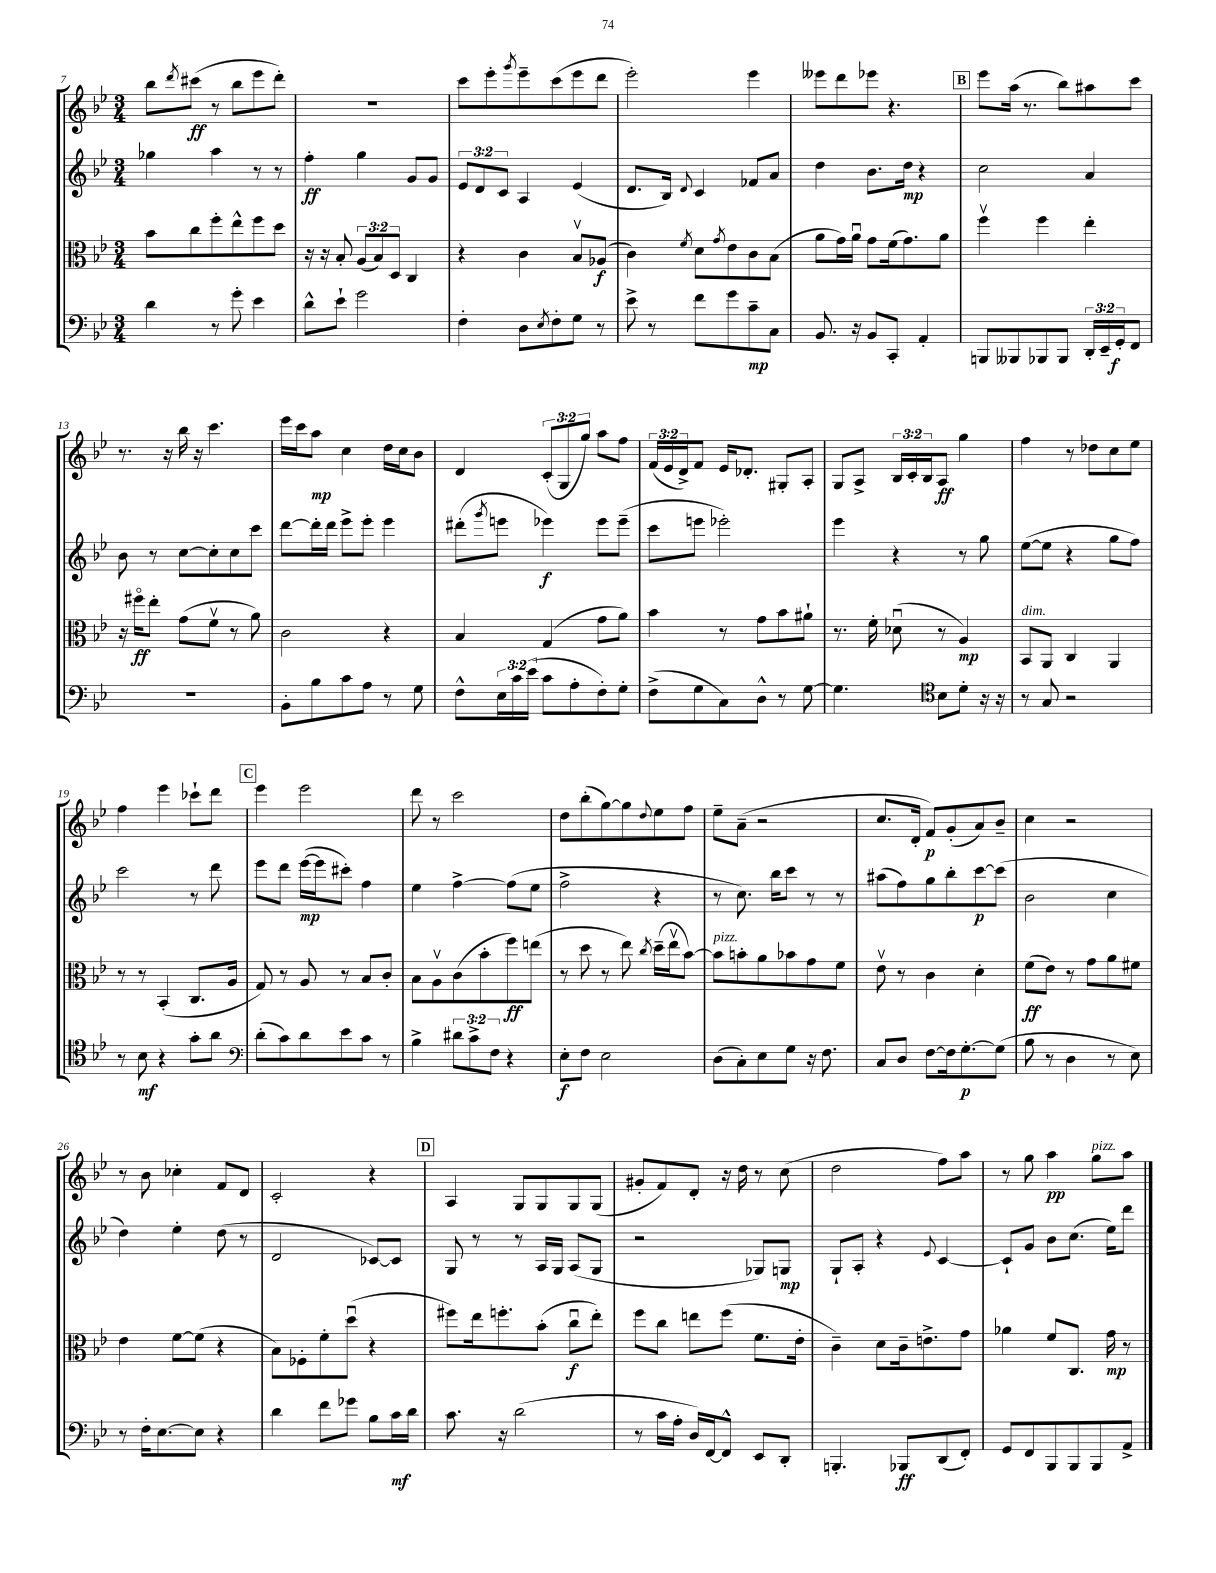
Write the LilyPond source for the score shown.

<<
\new StaffGroup <<
\new Staff = "s0" {
    \clef treble \key bes \major \numericTimeSignature \time 3/4 \override Staff.TupletNumber.text = #tuplet-number::calc-fraction-text
    bes''8 \acciaccatura { d'''8 } cis'''8\ff( r8 bes''8 ees'''8 d'''8-.) |
    R2. |
    c'''8 ees'''8-. \acciaccatura { g'''8 } ees'''8-- c'''8( ees'''8 d'''8 |
    ees'''2-.) ees'''4 |
    eeses'''8 d'''8 ees'''8 r4. |
    \mark \markup { \box "B" } ees'''8 a''16( r8. bes''8) ais''8 c'''8 |
    r8. r16 bes''16 r16 c'''4. |
    ees'''16 c'''16 a''8\mp c''4 d''16 c''16 bes'8 |
    d'4 \tuplet 3/2 { c'8-.( g8 g''8) } a''8 f''8 |
    \tuplet 3/2 { f'16( ees'16 d'16->) } f'8 ees'16 des'8.-. gis8-. a8-. |
    g8 a8-> \tuplet 3/2 { bes16 c'16-. bes16 } a8\ff g''4 |
    f''4 r8 des''8 c''8 ees''8 |
    f''4 ees'''4 ces'''8-! d'''8 |
    \mark \markup { \box "C" } ees'''4 ees'''2 |
    d'''8 r8 c'''2 |
    d''8 bes''8-.( g''8~) g''8 \appoggiatura { d''8 } ees''8 f''8 |
    ees''8-- a'8--( r2 |
    c''8. d'16-. f'8\p) g'8-.( a'8) bes'8-- |
    c''4 r2 |
    r8 bes'8 ces''4-. f'8 d'8 |
    c'2-. r4 |
    \mark \markup { \box "D" } a4 g8 g8 g8 g8( |
    gis'8-. f'8) d'8-. r16 d''16 r8 c''8( |
    d''2 f''8) a''8 |
    r8 g''8 a''4\pp g''8^\markup { \italic "pizz." } a''8 \bar "|." |
}
\new Staff = "s1" {
    \clef treble \key bes \major \numericTimeSignature \time 3/4 \override Staff.TupletNumber.text = #tuplet-number::calc-fraction-text
    ges''4 a''4 r8 r8 |
    f''4-.\ff g''4 g'8 g'8 |
    \tuplet 3/2 { ees'8 d'8 c'8 } a4 ees'4( |
    d'8. bes16) \appoggiatura { d'8 } c'4 fes'8 a'8 |
    d''4 bes'8. d''16\mp r4 |
    \mark \markup { \box "B" } c''2 a'4 |
    bes'8 r8 c''8~ c''8-. c''8 c'''8 |
    d'''8~ d'''16-. d'''16 ees'''8-> ees'''8-. ees'''4 |
    dis'''8-.( \acciaccatura { g'''8 } e'''8 ees'''4\f) ees'''8 ees'''8--( |
    c'''8 e'''8 ees'''2-.) |
    ees'''4 r4 r8 g''8 |
    ees''8~( ees''8 r4 g''8 f''8) |
    c'''2 r8 d'''8 |
    \mark \markup { \box "C" } ees'''8 d'''8 ees'''16~\mp( ees'''16 cis'''8-.) f''4 |
    ees''4 f''4~-> f''8( ees''8 |
    f''2-> r4 |
    r8 c''8.) bes''16 c'''8 r8 r8 |
    ais''8( f''8) g''8 bes''8-. c'''8~\p c'''8( |
    bes'2 c''4 |
    d''4) ees''4-. d''8( r8 |
    d'2 ces'8~) ces'8 |
    \mark \markup { \box "D" } g8 r8 r8 a16 g16 a8( g8 |
    r2 ges8) g8\mp |
    g8-! a8-. r4 \appoggiatura { ees'8 } c'4~ |
    c'8-! g'8 bes'8 c''8.( ees''16) d'''8 \bar "|." |
}
\new Staff = "s2" {
    \clef alto \key bes \major \numericTimeSignature \time 3/4 \override Staff.TupletNumber.text = #tuplet-number::calc-fraction-text
    bes'8 c''8 f''8-. ees''8-^ f''8 d''8 |
    r16 r16 bes8-. \tuplet 3/2 { a8( bes8) d8 } c4 |
    r4 c'4 bes8\upbow aes8\f( |
    c'4) \acciaccatura { f'8 } d'8 \acciaccatura { g'8 } ees'8 c'8 bes8( |
    a'8 g'16) a'16\downbow g'8 f'16( g'8.) a'8 |
    \mark \markup { \box "B" } f''4\upbow f''4 ees''4-. |
    r16 fis''16\flageolet\ff ees''8-. g'8( f'8\upbow r8 a'8) |
    c'2 r4 |
    bes4 g4( g'8 a'8) |
    bes'4 r8 g'8 bes'8 ais'8-! |
    r8. f'16-. des'8\downbow( r8 a4\mp) |
    bes,8^\markup { \italic "dim." } a,8 c4 a,4 |
    r8 r8 bes,4-.( c8. a16 |
    \mark \markup { \box "C" } g8) r8 a8 r8 bes8 c'8-. |
    bes8 a8\upbow c'8( bes'8-. f''8\ff) e''8( |
    r8 d''8 r8 ees''8) \acciaccatura { c''8 } d''16--( ees''16\upbow bes'8~) |
    bes'8^\markup { \italic "pizz." } b'8-. a'8 bes'8 g'8 f'8 |
    ees'8\upbow r8 c'4 d'4-. |
    f'8\ff( ees'8) r8 g'8 a'8 fis'8 |
    ees'4 f'8~ f'8( r4 |
    bes8) fes8-. f'8-. d''8\downbow( r4 |
    \mark \markup { \box "D" } fis''8) ees''16 f''8.-. bes'8-.( c''8\downbow\f ees''8-.) |
    f''8 c''8 e''8 f''8( f'8. ees'16-. |
    c'4--) d'8 c'16-- e'8.-> g'8 |
    aes'4 f'8 c8. g'16\mp r8 \bar "|." |
}
\new Staff = "s3" {
    \clef bass \key bes \major \numericTimeSignature \time 3/4 \override Staff.TupletNumber.text = #tuplet-number::calc-fraction-text
    d'4 r8 g'8-. ees'4 |
    d'8-^ ees'8-! g'2 |
    f4-. d8 \acciaccatura { ees8 } f8-. g8 r8 |
    ees'8-> r8 f'8 g'8 c'8--\mp c8 |
    bes,8. r16 bes,8 c,8-. a,4-. |
    \mark \markup { \box "B" } b,,8 beses,,8 bes,,8 bes,,8 \tuplet 3/2 { d,16-. ees,16-- g,16-.\f } f,8 |
    R2. |
    bes,8-. bes8 c'8 a8 r8 g8 |
    f8-^ \tuplet 3/2 { ees16 c'16 ees'16( } c'8 a8-. f8-.) g8-. |
    f8->( g8 c8) d8-^ r8 g8~ |
    g4. \clef tenor bes8 d'8-. r16 r16 |
    r8 g8 r2 |
    r8 bes8\mf r4 g'8-. a'8 |
    \mark \markup { \box "C" } \clef bass d'8-.( c'8) d'8 ees'8 c'8 r8 |
    bes4-> \tuplet 3/2 { dis'8 c'8-> f8 } r4 |
    ees8-.\f f8 ees2 |
    d8( c8-.) ees8 g8 r16 f8. |
    c8 d8 f8~ f16 g8.~-.\p g8( |
    bes8 r8 d4 r8 ees8) |
    r8 f16-. ees8.~ ees8 r4 |
    d'4 f'8 ges'8 bes8 c'16\mf d'16 |
    \mark \markup { \box "D" } c'8. r16 d'2( |
    r8 c'16 a16-. d16) f,16~ f,8-^ ees,8 d,8-. |
    b,,4.-. bes,,8\ff d,8( f,8-.) |
    g,8 f,8 bes,,8 bes,,8 bes,,8 a,8-> \bar "|." |
}
>>
>>
\layout { \context { \Score currentBarNumber = #7 } }
